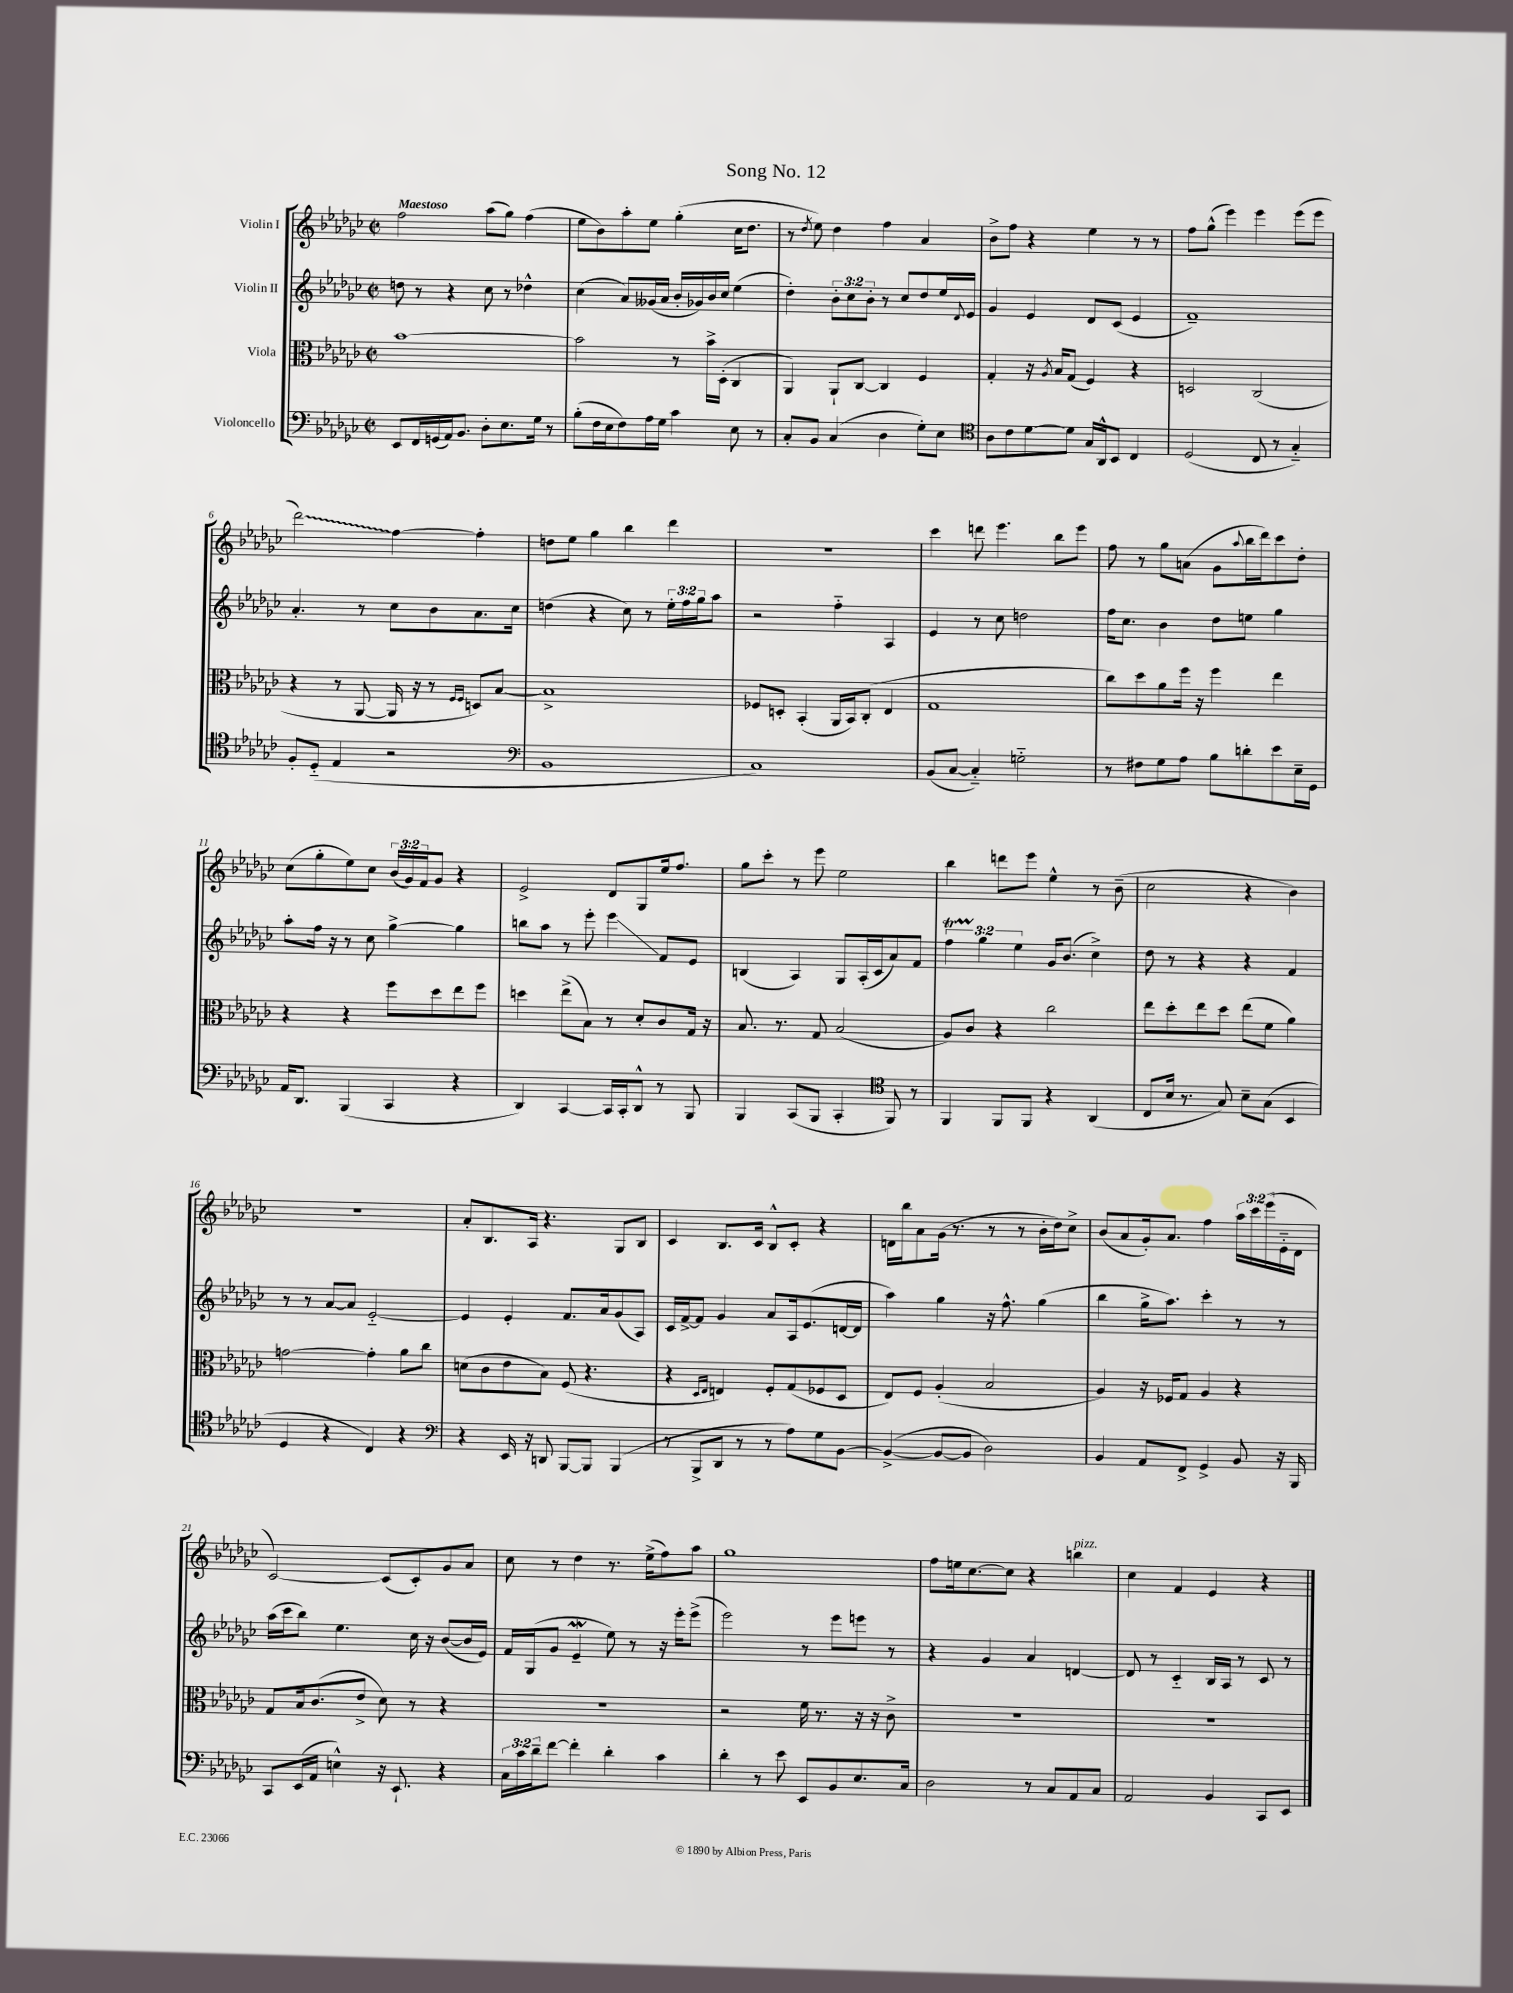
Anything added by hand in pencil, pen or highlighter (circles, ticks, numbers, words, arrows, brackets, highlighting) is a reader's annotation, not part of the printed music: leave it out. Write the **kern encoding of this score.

**kern	**kern	**kern	**kern
*staff4	*staff3	*staff2	*staff1
*clefF4	*clefC3	*clefG2	*clefG2
*k[b-e-a-d-g-c-]	*k[b-e-a-d-g-c-]	*k[b-e-a-d-g-c-]	*k[b-e-a-d-g-c-]
*M2/2	*M2/2	*M2/2	*M2/2
*met(c|)	*met(c|)	*met(c|)	*met(c|)
8EE-	[1b-	8dd	2ff
16FF	.	8r	.
(16GG	.	.	.
16AA-)	.	4r	.
8.BB-	.	.	.
8D-'	.	8cc-	(8aa-
8.E-	.	8r	8gg-)
.	.	4dd-^^	(4ff
16G-	.	.	.
8r	.	.	.
=	=	=	=
(8B-'	2b-]	(4cc-	8ee-
16F	.	.	8b-)
16E-	.	.	.
8F)	.	8a-)	8aa-'
16A-	.	(16g--	8ee-
16G-	.	16a-	.
4c-	8r	16b-'	(4gg-'
.	.	16g-)	.
.	16b-^	16b-	.
.	(16D-'	16cc-	.
8E-	4C-	(4ee-	16cc-
.	.	.	8.dd-
8r	.	.	.
=	=	=	=
8C-'	4AA-)	4dd-')	8r
.	.	.	8qdd-
8BB-	.	.	8ee-)
(4C-	8AA-`	12b-'	4dd-
.	.	12cc-	.
.	[8C-	.	.
.	.	12b-'	.
4D-	4C-]	8r	4ff
.	.	8cc-	.
8G-')	4F	8dd-	4a-
8E-	.	16ee-	.
.	.	8qqd-	.
.	.	16e-	.
=	=	=	=
*clefC4	*	*	*
8A-	4G-'	4g-	8b-^
8c-	.	.	8ff
[8d-	16r	4e-	4r
.	8qA-	.	.
.	16B-	.	.
8d-]	(8G-	.	.
16G-	4F)	8d-	4ee-
16AA-^^	.	.	.
8BB-	.	(8c-	.
4C-	4r	4e-	8r
.	.	.	8r
=	=	=	=
(2D-	2D	1f~)	8ff
.	.	.	(8gg-^^
.	.	.	4eee-)
8C-	(2C-	.	4eee-
8r	.	.	.
4G-'~)	.	.	(8eee-
.	.	.	8eee-
=	=	=	=
8F'	4r	4.a-'	2ddd-)
(8D-'~	.	.	.
4E-	8r	.	.
.	[8AA-	8r	.
2r	16AA-]	8cc-	[4ff
.	16r	.	.
.	8r	8b-	.
.	16qqF	.	.
.	16qqF	.	.
.	8D)	8.a-	4ff']
.	[8B-	.	.
.	.	16cc-	.
=	=	=	=
*clefF4	*	*	*
1BB-	1B-^]	(4dd	8dd
.	.	.	8ee-
.	.	4r	4gg-
.	.	8cc-)	4bb-
.	.	8r	.
.	.	24ee-'	4ddd-
.	.	24ff	.
.	.	24gg-	.
.	.	8aa-	.
=	=	=	=
1C-)	8F-	2r	1r
.	8D'	.	.
.	(4BB-'	.	.
.	16AA-	4ff'~	.
.	16BB-)	.	.
.	(8C-'	.	.
.	4E-	4A-	.
=	=	=	=
(8BB-	1G-	4e-	4ccc-
[8C-	.	.	.
4C-'~])	.	8r	8ddd
.	.	8cc-	4.eee-
2G'~	.	2dd	.
.	.	.	8bb-
.	.	.	8eee-
=	=	=	=
8r	8cc-)	16ff	8ff
.	.	8.cc-	.
8F#	8dd-	.	8r
8G-	8a-	4b-	8gg-
8A-	16ff	.	(8a
.	16r	.	.
8B-	4ff	8dd-	8g-
.	.	.	8qqaa-
8d'	.	8ee	16bb-
.	.	.	16ddd-)
8e-	4ee-	4gg-	8ccc-
16E-~	.	.	8dd-'
16GG-	.	.	.
=	=	=	=
16AA-	4r	8aa-'	(8cc-
8.DD-	.	.	.
.	.	16ff	8gg-'
.	.	16r	.
(4BBB-	4r	8r	8ee-)
.	.	8cc-	8cc-
4CC-	8ff	[4gg-^	(24b-
.	.	.	24g-)
.	.	.	24f
.	8dd-	.	8g-
4r	8ee-	4gg-]	4r
.	8ff	.	.
=	=	=	=
4DD-)	4dd	8bb	2e-^
.	.	8aa-	.
[4CC-	(8ee-^	8r	.
.	8B-)	8eee-'	.
16CC-]	8r	4eee-	8d-
16CC-'	.	.	.
8DD-^^	8d-'	.	8G-
8r	8c-	8f	16ee-
.	.	.	8.ff
8BBB-	16G-	8e-	.
.	16r	.	.
=	=	=	=
4BBB-	8.B-	(4B	8gg-
.	.	.	8ccc-'
.	8.r	.	.
(8CC-	.	4A-)	8r
8BBB-	8G-	.	8eee-
4CC-'	(2B-	8G-	2ee-
.	.	(16A-'	.
.	.	16c-	.
*clefC4	*	*	*
8FF)	.	8a-)	.
8r	.	8f	.
=	=	=	=
4FF	8A-)	6ff	4bb-
.	8c-	.	.
.	.	6gg-	.
8FF	4r	.	8ddd
.	.	6ee-	.
8FF	.	.	8eee-
4r	2cc-	16g-	4ee-^^
.	.	(8.b-	.
(4AA-	.	4cc-^)	8r
.	.	.	(8b-~
=	=	=	=
8C-	8ee-	8dd-	2cc-
16B-	8dd-'	8r	.
8.r	.	.	.
.	8ee-	4r	.
8G-)	8dd-	.	.
8B-~	(8ee-	4r	4r
(8G-	8f	.	.
4BB-	4a-)	4f	4b-)
=	=	=	=
4D-	[2g	8r	1r
.	.	8r	.
4r	.	[8a-	.
.	.	8a-]	.
4C-)	4g']	[2e-'~	.
4r	8a-	.	.
.	8cc-	.	.
=	=	=	=
*clefF4	*	*	*
4r	(8d	4e-]	8a-'
.	8c-	.	8.B-
16EE-	8e-	4e-'	.
16r	.	.	16A-
8DD	8B-)	.	4.r
[8BBB-	(8F	8.f	.
8BBB-]	4.r	.	.
.	.	16a-	.
(4BBB-	.	(8g-	8G-
.	.	8A-)	8B-
=	=	=	=
8r	4r	16c-	4c-
.	.	[16f^	.
8BBB-^	.	8f]	.
.	16qqD-	.	.
.	16qqE-	.	.
8DD-	4E)	4g-	8.B-
8r	.	.	.
.	.	.	16c-
8r	8F'	8a-	8B-^^
8A-)	(8G-	16A-	8c-'
.	.	(8.e-	.
8G-	8F-	.	4r
[8BB-	8D-	[16d	.
.	.	16d]	.
=	=	=	=
(4BB-^_	8E-)	4aa-)	16d
.	.	.	16bb-
.	8F	.	8a-
8BB-_	(4A-'	4gg-	(16g-
.	.	.	8.r
8BB-]	.	.	.
2D-)	2B-	16r	8r
.	.	8.ff^^	.
.	.	.	8r
.	.	(4gg-	16b-'
.	.	.	16dd-)
.	.	.	8cc-^
=	=	=	=
4BB-	4A-)	4bb-	(8b-
.	.	.	8a-
8AA-	16r	16gg-^	16g-')
.	16F-	8.aa-)	8.a-
8FF^	8G-	.	.
4GG-^	4A-	4ccc-'	4ff
8BB-	4r	8r	24aa-
.	.	.	24ccc-
.	.	.	(24eee-
16r	.	8r	16e-'~
16BBB-	.	.	16d-
=	=	=	=
8CC-	8G-	(16aa-	[2c-)
.	.	16ccc-	.
(16EE-	16B-	8bb-)	.
16AA-	(8.c-	.	.
4E^^)	.	4.ee-	.
.	8e-^	.	.
16r	8d-)	.	(8c-]
8.EE-`	.	.	.
.	8r	16cc-	8c-')
.	.	16r	.
4r	4r	([8b-	8g-
.	.	16b-]	8a-
.	.	16e-)	.
=	=	=	=
24C-	1r	16f	8cc-
24c-	.	.	.
.	.	(16G-	.
24d-~	.	.	.
[8f	.	8g-	8r
4f']	.	4e-~	4dd-
4d-'	.	8ee-)	8.r
.	.	8r	.
.	.	.	(16ee-^
4c-	.	16r	8ff)
.	.	16eee-'	.
.	.	(8eee-^	8aa-
=	=	=	=
4d-'	2r	2eee-)	1gg-
8r	.	.	.
8e-	.	.	.
8EE-	16f	8r	.
.	8.r	.	.
8BB-	.	8eee-	.
8.E-	16r	8eee	.
.	16r	.	.
.	8c-^	8r	.
16C-	.	.	.
=	=	=	=
2D-	1r	4r	8ff
.	.	.	16ee
.	.	.	[8.cc-
.	.	4g-	.
.	.	.	8cc-]
8r	.	4a-	4r
8C-	.	.	.
8AA-	.	[4d	4bb
8C-	.	.	.
=	=	=	=
2AA-	1r	8d]	4cc-
.	.	8r	.
.	.	4c-'~	4f
4BB-	.	16B-	4e-
.	.	16A-	.
.	.	8r	.
8CC-	.	8c-	4r
8EE-	.	8r	.
==	==	==	==
*-	*-	*-	*-
